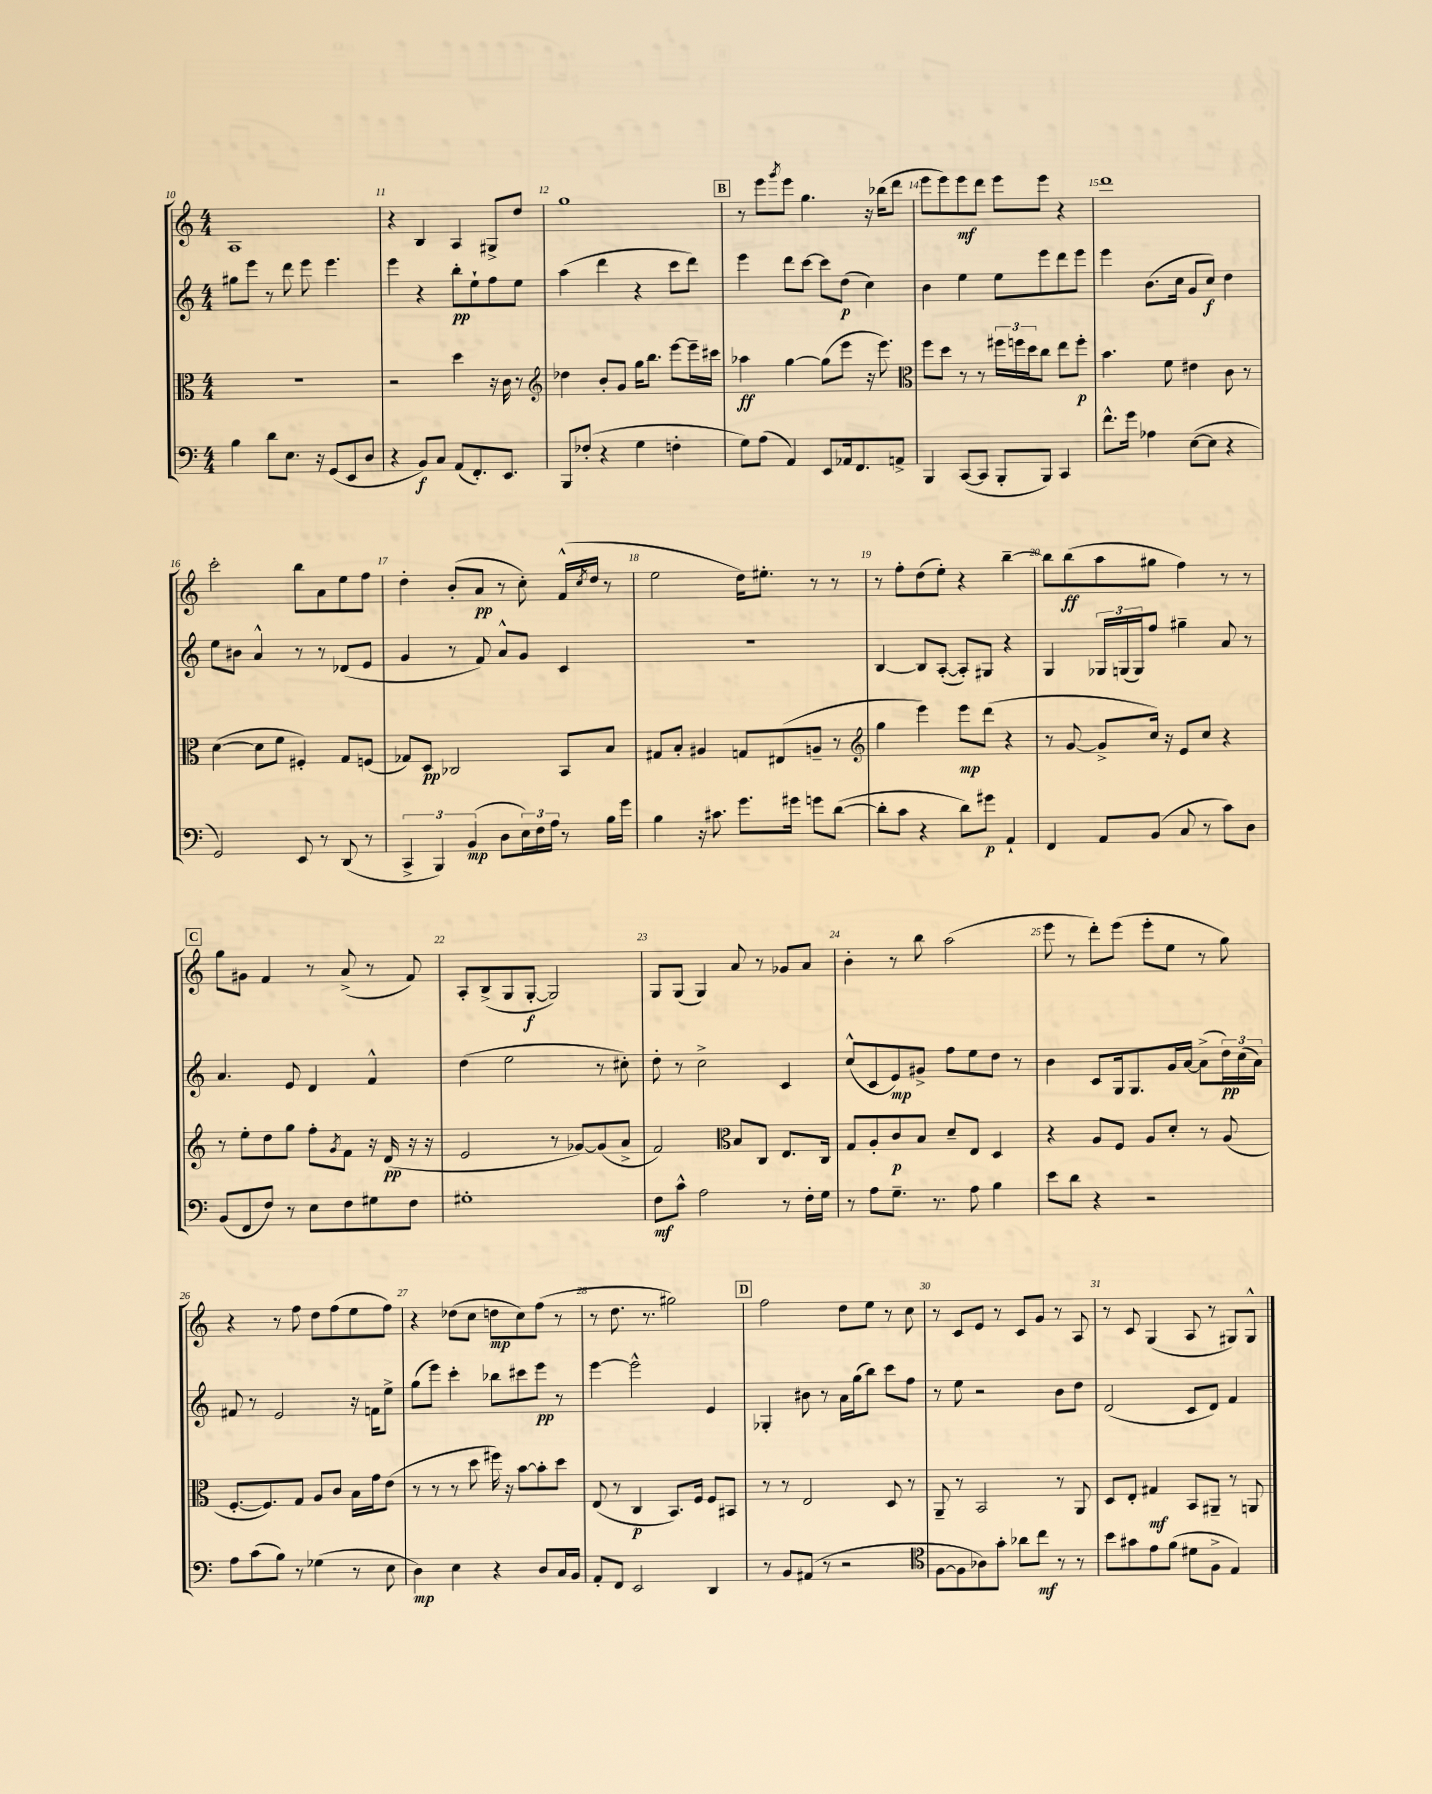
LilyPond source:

<<
\new StaffGroup <<
\new Staff = "s0" {
    \clef treble \key c \major \numericTimeSignature \time 4/4
    a1 |
    r4 b4 a4 gis8-> d''8 |
    g''1 |
    \mark \markup { \box "B" } r8 e'''8 \acciaccatura { g'''8 } e'''8 g''4. r16 bes''16( d'''8 |
    e'''8 e'''8) e'''8\mf d'''8 e'''8 e'''8 r4 |
    d'''1 |
    c'''2-. b''8 a'8 e''8 f''8 |
    d''4-. b'8-.( a'8\pp r8 c''8-.) f'16-^( \acciaccatura { c''8 } d''16 r8 |
    e''2 d''16) eis''8.-. r8 r8 |
    r8 f''8-. d''8( e''8-.) r4 b''4~-- |
    b''8 b''8\ff( a''8 gis''8 f''4) r8 r8 |
    \mark \markup { \box "C" } g''8 gis'8 f'4 r8 a'8->( r8 f'8) |
    a8-. b8->( g8 g8~-.\f g2) |
    g8 g8( g4) a'8 r8 ges'8 a'8 |
    b'4-. r8 b''8 a''2( |
    e'''8 r8 d'''8-.) e'''8( e'''8-. e''8 r8 g''8) |
    r4 r8 f''8 d''8 f''8( e''8 f''8) |
    r4 des''8( c''8 d''8\mp c''8) f''8( r8 |
    r8 d''8. r8. gis''2) |
    \mark \markup { \box "D" } f''2 d''8 e''8 r8 c''8 |
    r8 c'8 e'8 r8 c'8 g'8 r8 a8 |
    r8 c'8 g4( a8 r8 gis8) gis8-^ \bar "|." |
}
\new Staff = "s1" {
    \clef treble \key c \major \numericTimeSignature \time 4/4
    gis''8 e'''8 r8 d'''8 e'''8 e'''4. |
    e'''4 r4 b''8-.\pp e''8-! f''8 e''8 |
    a''4( d'''4 r4 c'''8 d'''8) |
    \mark \markup { \box "B" } e'''4 d'''8 c'''8~ c'''8 d''8\p( c''4) |
    b'4 e''4 e''8 e'''8 d'''8 e'''8 |
    e'''4 b'8.( c''16 g'8 c''8\f) d''4 |
    e''8 bis'8 a'4-^ r8 r8 des'8( e'8 |
    g'4 r8 f'8) a'8-^ g'8 c'4 |
    R1 |
    b4~ b8 a8~-.( a8-.) gis8 r4 |
    g4 \tuplet 3/2 { ges16 g16( g16) } f''8 gis''4-- a'8 r8 |
    \mark \markup { \box "C" } a'4. e'8 d'4 f'4-^ |
    d''4( e''2 r8 cis''8-.) |
    d''8-. r8 c''2-> c'4 |
    c''8-^( c'8 e'8\mp) gis'8-> f''8 e''8 d''8 r8 |
    b'4 c'8 g16 g8. g'16 a'16~ a'8->( \tuplet 3/2 { d''16\pp) c''16( a'16) } |
    fis'8 r8 e'2 r16 f'16 e''8-> |
    g''8( e'''8) c'''4-. bes''8 cis'''8 e'''8\pp r8 |
    e'''4~ e'''2-^ e'4 |
    \mark \markup { \box "D" } ges4-. bis'8 r8 a'16 g''16( b''8) c'''8 f''8 |
    r8 e''8 r2 b'8 d''8 |
    d'2( c'8 d'8) f'4 \bar "|." |
}
\new Staff = "s2" {
    \clef alto \key c \major \numericTimeSignature \time 4/4
    r1 |
    r2 d''4 r16 c'16 r8 |
    \clef treble des''4 b'8-. g'8 g''16 b''8. e'''8~ e'''16-- cis'''16 |
    \mark \markup { \box "B" } aes''4\ff g''4~ g''8( e'''8 r16 e'''8.) |
    \clef alto f''8 d''8 r8 r8 \tuplet 3/2 { fis''16 f''16 d''16 } c''8 e''8 f''8-.\p |
    b'4. f'8 eis'4 c'8 r8 |
    d'4~( d'8 f'8 fis4-.) g8 f8( |
    ges8) d8\pp ces2 b,8 b8 |
    gis8 b8-. ais4 g8 eis8( a8-- r8 |
    \clef treble g''4 e'''4) e'''8\mp d'''8( r4 |
    r8 g'8~ g'8-> c''16) r16 e'8 c''8 r4 |
    \mark \markup { \box "C" } r8 e''8-. d''8 g''8 f''8-. \acciaccatura { g'8 } f'8 r16 d'16\pp( r16 r16 |
    e'2 r8 ges'8~) ges'8( a'8-> |
    f'2) \clef alto b8 c8 e8. c16 |
    g8 a8-. c'8\p b8 d'8-- e8 d4 |
    r4 a8 f8 a8 d'8-. r8 a8( |
    f8.~-. f8.) g8 a8 c'8 b16 g'16 e'8( |
    r8 r8 r8 d''8 fis''16) r16 b'8~ b'8-. d''8 |
    e8( r8 c4\p b,8.) f16 f8 bis,8 |
    \mark \markup { \box "D" } r8 r8 e2 d8 r8 |
    a,8-- r8 b,2 r8 a,8 |
    d8 e8-. gis4\mf b,8 ais,8-- r8 a,8 \bar "|." |
}
\new Staff = "s3" {
    \clef bass \key c \major \numericTimeSignature \time 4/4
    b4 d'8 e8. r16 g,8( e,8 d8 |
    r4 b,8\f) c8 a,8( f,8.-.) e,8. |
    b,,8 fes8-.( r4 g4 f4-. |
    \mark \markup { \box "B" } g8) a8( a,4) e,8 aes,16 f,8. a,8-> |
    b,,4 c,8~( c,8 b,,8-. b,,8) c,4 |
    f'8.-^ g'16 aes4 e8~( e8 r4 |
    g,2) e,8 r8 d,8( r8 |
    \tuplet 3/2 { c,4-> b,,4) b,4\mp( } d8 \tuplet 3/2 { e16) f16 a16 } r8 b16 g'16 |
    b4 r16 cis'8. g'8. gis'16 g'8 d'8~( |
    d'8-. c'8 r4 d'8) gis'8\p a,4-! |
    f,4 a,8 b,8( c8 r8 c'8) d8 |
    \mark \markup { \box "C" } b,8( f,8 f8) r8 e8 f8 gis8 f8 |
    gis1-. |
    f8\mf c'8-^ a2 r8 f16-. g16 |
    r8 a8 g8.-- r8. a8 b4 |
    e'8 d'8 r4 r2 |
    a8 c'8( b8) r8 ges4( r8 e8 |
    d4\mp) e4 r4 d8 c16 b,16 |
    a,8-. f,8 e,2 d,4 |
    \mark \markup { \box "D" } r8 b,8 ais,8( r8 r2 |
    \clef tenor f8~ f8 aes8) g'8-. aes'8 c''8\mf r8 r8 |
    b'8 gis'8 e'8 f'8( dis'8 f8-> e4) \bar "|." |
}
>>
>>
\layout { \context { \Score currentBarNumber = #10 \override BarNumber.break-visibility = ##(#f #t #t) barNumberVisibility = #all-bar-numbers-visible } }
